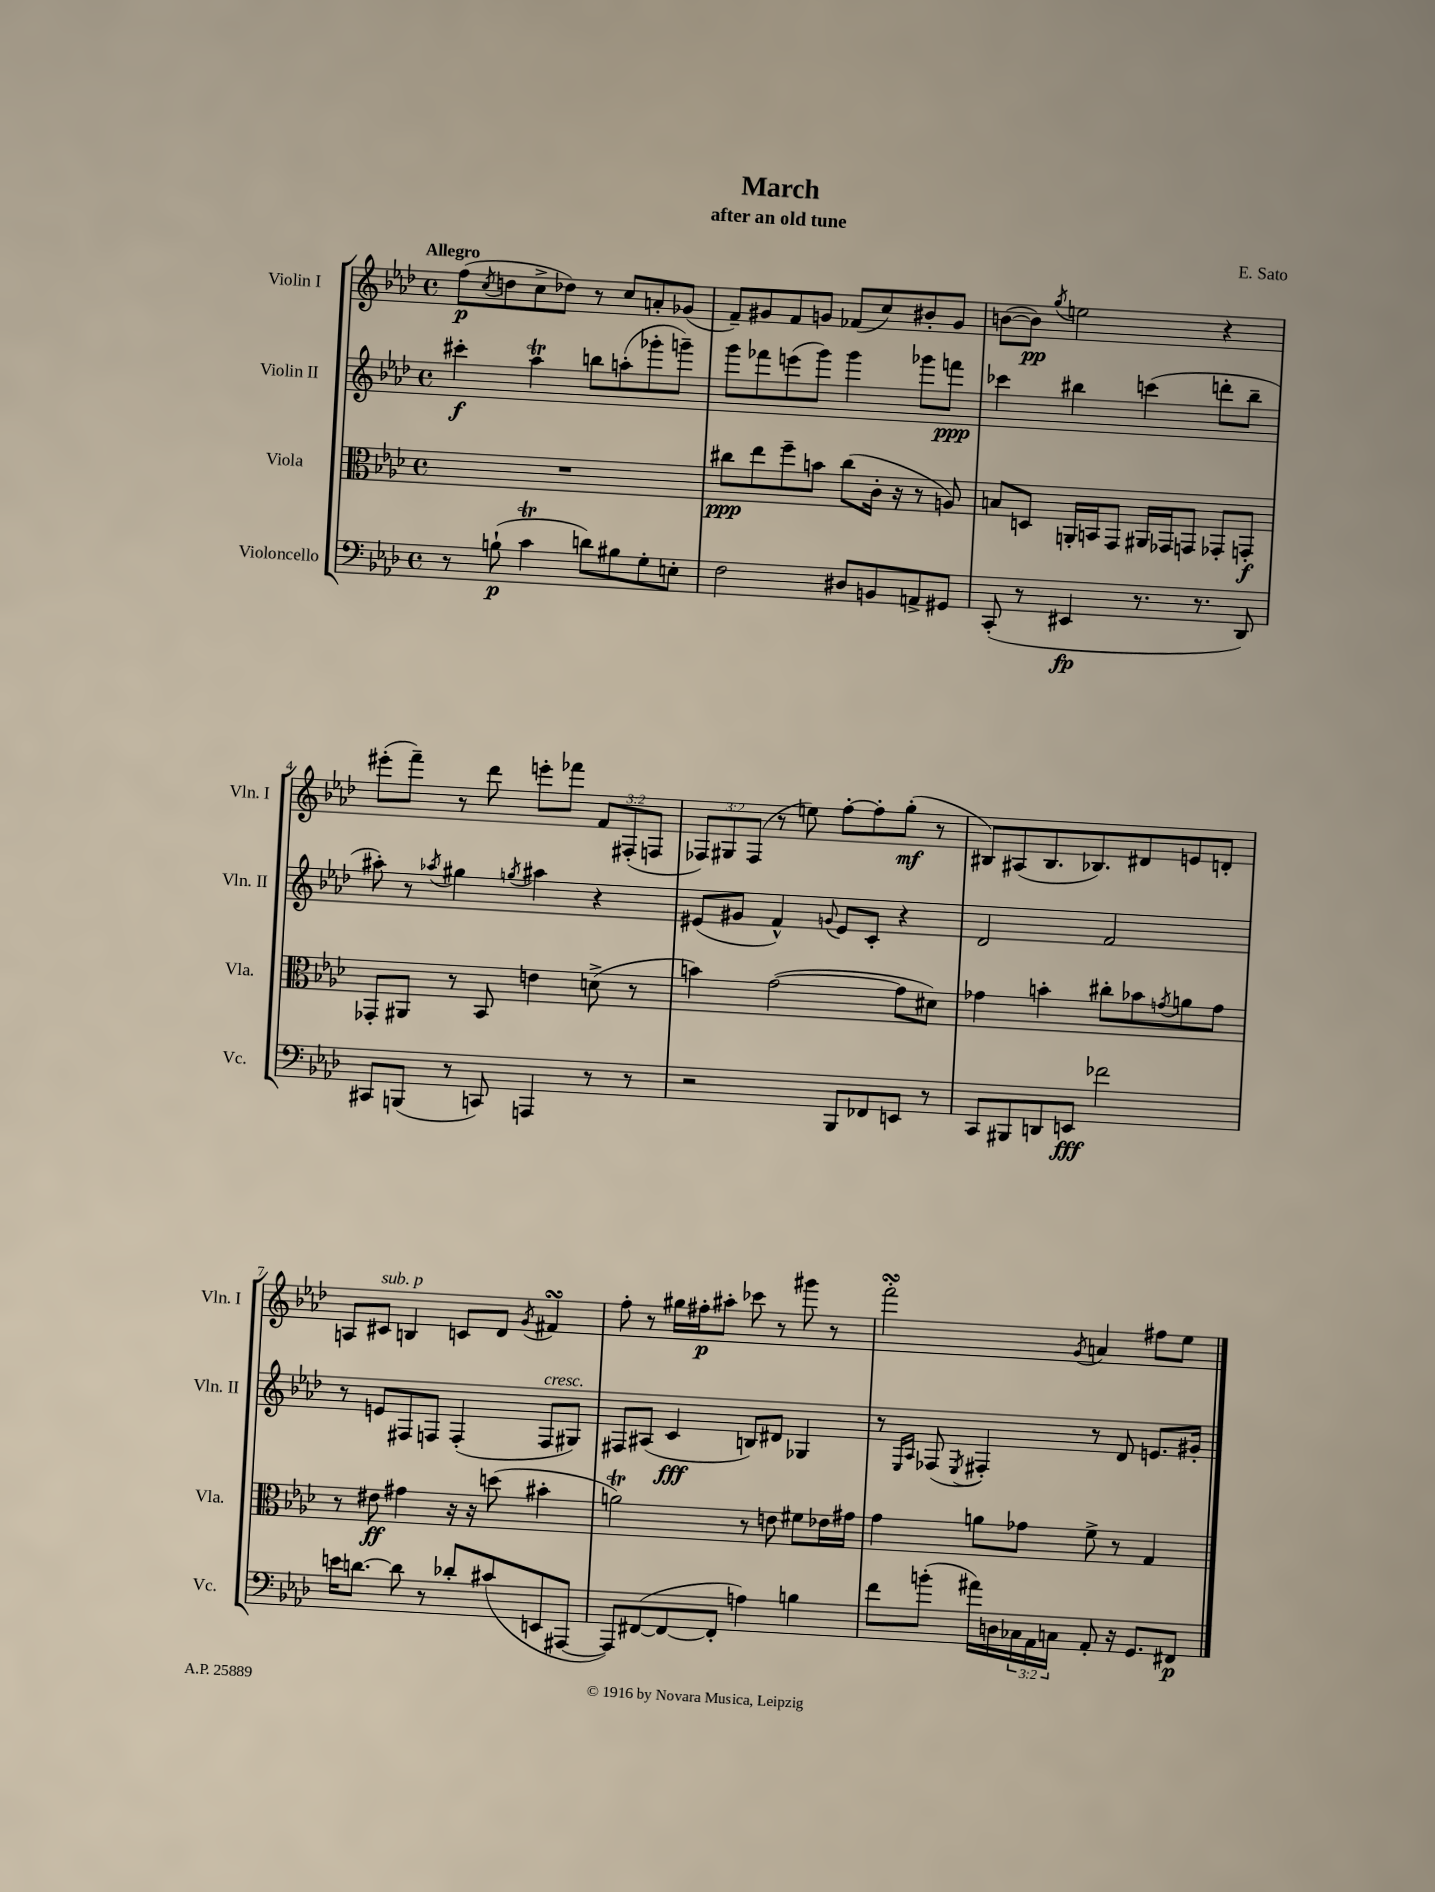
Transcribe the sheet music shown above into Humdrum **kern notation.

**kern	**kern	**kern	**kern
*staff4	*staff3	*staff2	*staff1
*clefF4	*clefC3	*clefG2	*clefG2
*k[b-e-a-d-]	*k[b-e-a-d-]	*k[b-e-a-d-]	*k[b-e-a-d-]
*M4/4	*M4/4	*M4/4	*M4/4
*met(c)	*met(c)	*met(c)	*met(c)
8r	1r	4ccc#'	(8ff
.	.	.	8qcc
(8B`	.	.	8dd
4c	.	4aa-	8cc^
.	.	.	8dd-)
8d)	.	8bb	8r
8B#	.	(8aa'	8cc
8G'	.	8ggg-'	8a'
8E'	.	8ggg~)	(8g-
=	=	=	=
2F	8cc#	8ggg	8f~)
.	8ee-	8fff-	8g#
.	8ff~	(8eee	8f
.	8b	8ggg)	8g
8D#	(8cc#	4ggg	(8f-
8BB	16c'	.	8cc)
.	16r	.	.
8AA^	8r	8ggg-	8b#'
8GG#	8A)	8fff	8g
=	=	=	=
(8CC'	8B	4ccc-	([8b
8r	8D	.	8b])
.	.	.	8qgg
4EE#	16AA'	4bb#	2ee
.	16BB	.	.
.	8GG	.	.
8.r	16AA#	(4ccc	.
.	16GG-	.	.
.	8GG	.	.
8.r	.	.	.
.	8GG-'	8ddd'	4r
8DD-)	8GG'	8bb#~	.
=	=	=	=
8CC#	8GG-'	8aa#')	(8eee#'
(8BBB	8AA#	8r	8fff~)
.	.	8qaa-	.
8r	8r	4gg#	8r
8CC)	8BB-	.	8ddd-
.	.	8qgg	.
4AAA	4e	4aa#	8eee'
.	.	.	8fff-
8r	(8d^	4r	12f
.	.	.	(12F#'
8r	8r	.	.
.	.	.	12F
=	=	=	=
2r	4b)	(8e#	12F-)
.	.	.	12G#
.	.	8g#	.
.	.	.	(12F-
.	([2g	4f^^)	8r
.	.	.	8ee)
.	.	8qqg	.
8BBB-	.	8e#	[8ff'
8FF-	.	8c'	8ff']
8EE	8g]	4r	(8gg'
8r	8d#)	.	8r
=	=	=	=
8CC	4g-	2d-	8B#)
8BBB#	.	.	(8A#
8DD	4b'	.	8.B#
8EE	.	.	.
.	.	.	8.B-)
2f-	8cc#'	2f	.
.	8b-	.	8d#
.	8qg	.	.
.	8a	.	8e
.	8g	.	8d'
=	=	=	=
16e	8r	8r	8A
[8.d	.	.	.
.	8e#	8e	8c#
8d]	4g#	8F#	4B
8r	.	8F	.
8d-'	16r	(4F'	8c
.	16r	.	.
(8c#	(8dd	.	8d-
.	.	.	8qg
8EE	4b#'	8F	4f#
[8AAA#	.	8G#)	.
=	=	=	=
8AAA#])	2a)	8F#	8ff'
([8FF#	.	(8A#	8r
8FF#_	.	4c	16gg#
.	.	.	16ff#'
8FF#']	.	.	8aa#'
4A)	8r	8B)	8ccc-
.	8e	8d#	8r
4B	8f#	4G-	8ggg#
.	16e-	.	8r
.	16g#	.	.
=	=	=	=
8f	4g	8r	2fff'
.	.	16qqE-	.
.	.	16qqA-	.
(8b'	.	(8F-	.
.	.	8qE-	.
16a#)	8a	4F#')	.
16D	.	.	.
24C-	8g-	.	.
24AA-	.	.	.
24C	.	.	.
.	.	.	8qg
8AA-'	8f^	8r	4a
16r	8r	8d-	.
8.GG	.	.	.
.	4G	8.e	8ff#
8FF#	.	.	8ee-
.	.	16g#'	.
==	==	==	==
*-	*-	*-	*-
